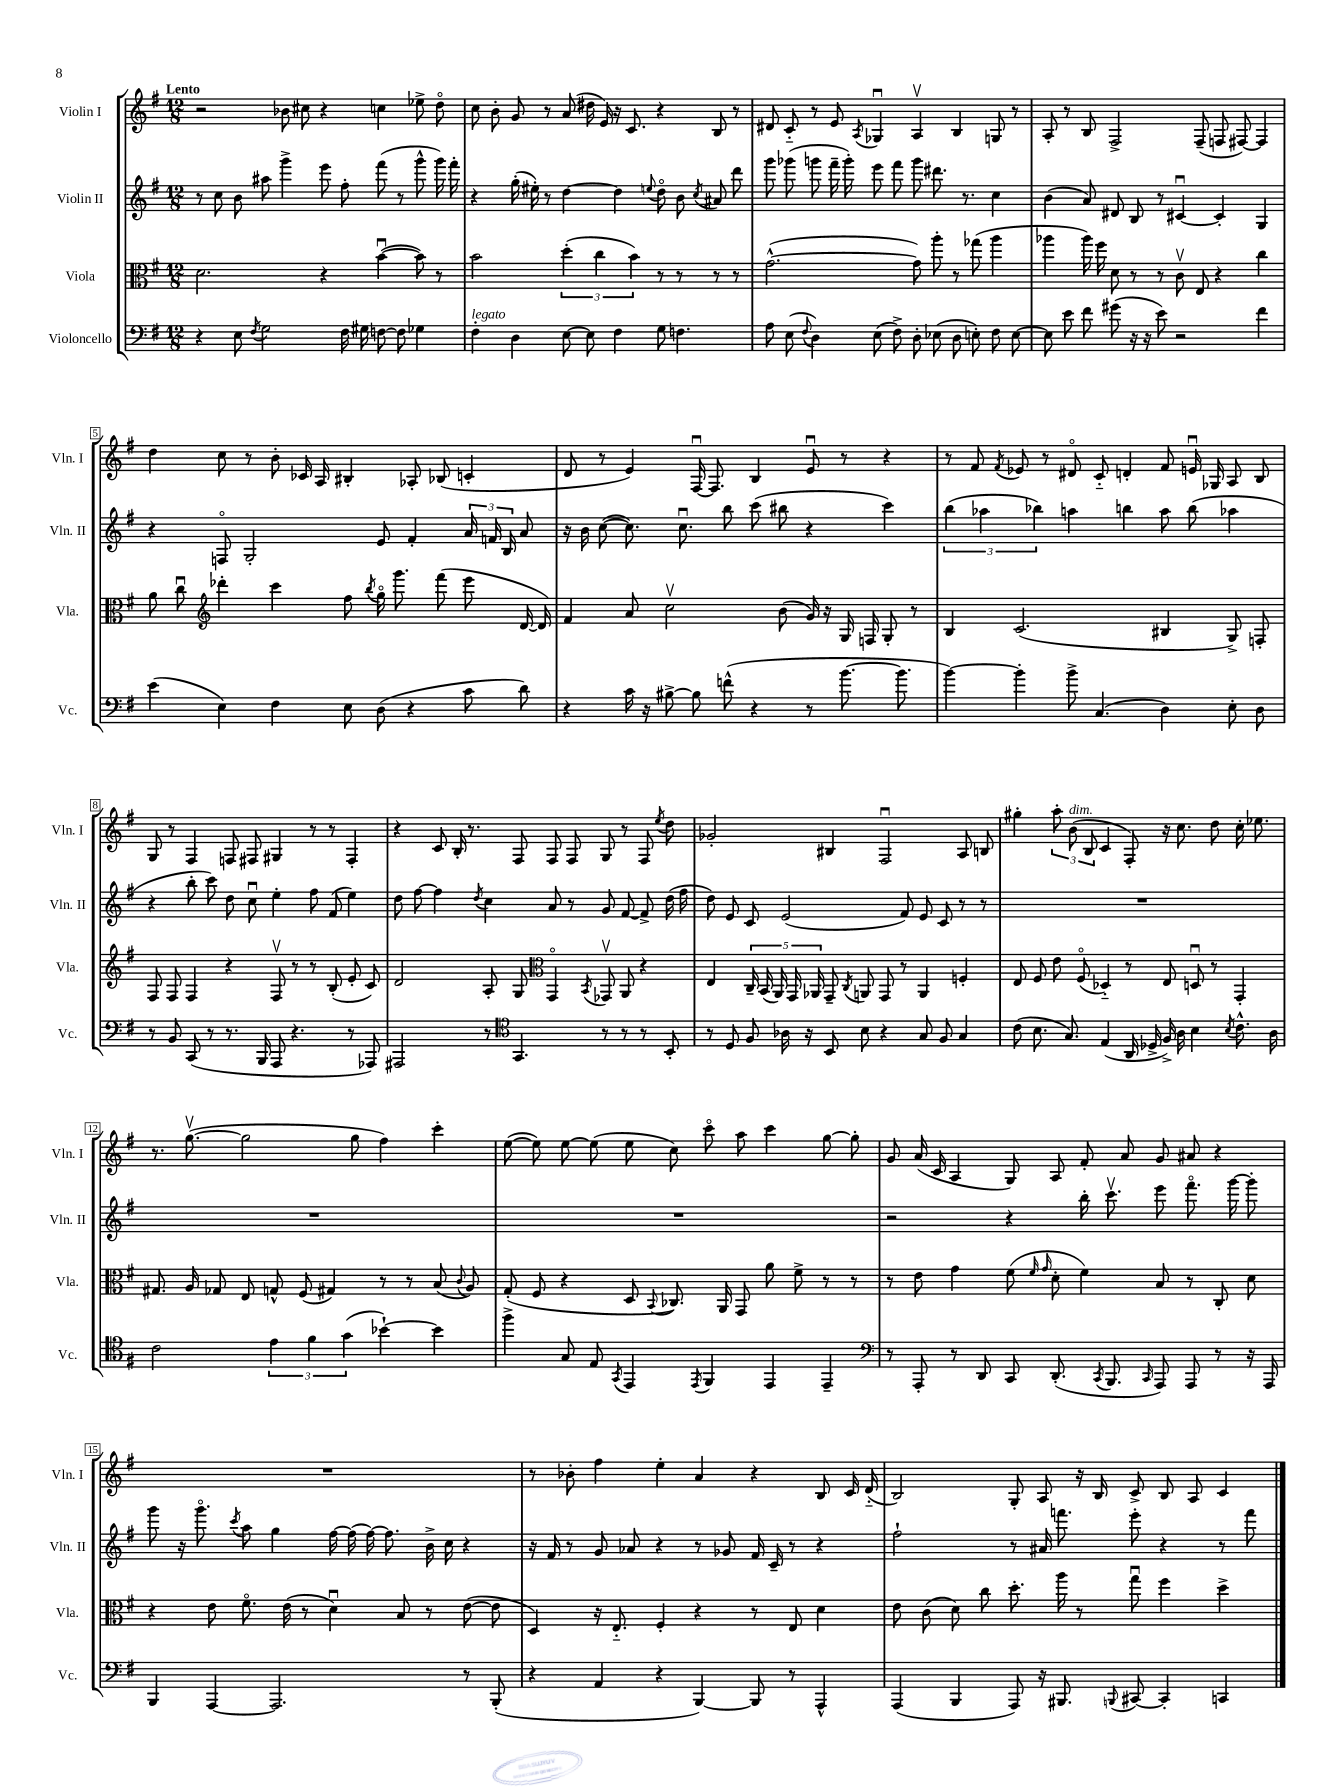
<<
\new StaffGroup <<
\new Staff = "s0" \with { instrumentName = "Violin I" shortInstrumentName = "Vln. I" } {
    \clef treble \key g \major \numericTimeSignature \time 12/8 \tempo "Lento"
    \autoBeamOff r2 bes'8 cis''8 r4 c''4 ees''8-> d''8\flageolet |
    c''8 b'8-. g'8 r8 a'8( dis''16 e'16) r16 c'8. r4 b8 r8 |
    dis'8 c'8-_ r8 e'8 \acciaccatura { a8 } ges4\downbow a4\upbow b4 g8 r8 |
    a8-. r8 b8 fis2-> fis8--( f8 fis8~) fis4 |
    d''4 c''8 r8 b'8-. ces'16 a16 bis4-. aes8-. bes8( c'4-. |
    d'8 r8 e'4) fis16~\downbow fis8. b4 e'8\downbow r8 r4 |
    r8 fis'8 \acciaccatura { fis'8 } ees'8 r8 dis'8\flageolet c'8-_ d'4-. fis'8 e'16\downbow ges16 a8 b8 |
    g8 r8 fis4 f8 fis8 gis4 r8 r8 fis4-. |
    r4 c'8 b16-. r8. fis8 fis8 fis8 g8 r8 fis8 \acciaccatura { e''8 } d''8 |
    ges'2-. bis4 fis2\downbow a8 b8 |
    gis''4-. \tuplet 3/2 { a''8-. b'8^\markup { \italic "dim." }( b8 } c'4 fis8-.) r16 c''8. d''8 c''16-. ees''8. |
    r8. g''8.~\upbow( g''2 g''8 fis''4) c'''4-. |
    e''8~( e''8) e''8~ e''8( e''8 c''8) c'''8\flageolet a''8 c'''4 g''8~ g''8-. |
    g'8 a'16( c'16 a4 g8) a8 fis'8-. a'8 g'8 ais'8 r4 |
    R1. |
    r8 bes'8-. fis''4 e''4-. a'4 r4 b8 c'16 d'16-_( |
    b2) g8-. a8 r16 b16 c'8-> b8 a8 c'4 \bar "|." |
}
\new Staff = "s1" \with { instrumentName = "Violin II" shortInstrumentName = "Vln. II" } {
    \clef treble \key g \major \numericTimeSignature \time 12/8
    \autoBeamOff r8 c''8 b'8 ais''8 g'''4-> e'''8 fis''8-. fis'''8( r8 g'''8-^ g'''16) fis'''16-. |
    r4 g''16-.( eis''16-.) r8 d''4~ d''4 \appoggiatura { e''8 } d''8\flageolet b'8 \acciaccatura { c''8 } ais'8 d'''8 |
    g'''8 ges'''8( g'''8 fis'''16-- g'''16-.) e'''8 fis'''8 g'''8 dis'''8. r8. c''4 |
    b'4( a'8) dis'8 b8 r8 cis'4~\downbow cis'4-. g4 |
    r4 f8\flageolet g2-. e'8 fis'4-. \tuplet 3/2 { a'16 f'16 b16 } a'8 |
    r16 b'16 c''8~( c''8.) c''8.\downbow b''8 c'''8( bis''8 r4 c'''4) |
    \tuplet 3/2 { b''4( aes''4 bes''4) } a''4 b''4 a''8 b''8( aes''4 |
    r4 b''8-. c'''8) d''8 c''8\downbow e''4-. fis''8 fis'8( e''4) |
    d''8 fis''8~ fis''4 \acciaccatura { d''8 } c''4 a'8 r8 g'8 fis'8~ fis'8-> d''16( fis''16 |
    d''8) e'8 c'8 e'2( fis'8) e'8 c'8 r8 r8 |
    R1. |
    R1. |
    R1. |
    r2 r4 b''16-. c'''8.\upbow e'''8 fis'''8.\flageolet g'''16~ g'''8-. |
    g'''8 r16 g'''8.\flageolet \acciaccatura { c'''8 } a''8 g''4 fis''16~ fis''16( fis''16~) fis''8. b'16-> c''16 r4 |
    r16 fis'16 r8 g'8 aes'8 r4 r8 ges'8 fis'16 c'16-- r8 r4 |
    fis''2-! r8 ais'16 f'''8. e'''8-. r4 r8 f'''8 \bar "|." |
}
\new Staff = "s2" \with { instrumentName = "Viola" shortInstrumentName = "Vla." } {
    \clef alto \key g \major \numericTimeSignature \time 12/8
    \autoBeamOff d'2. r4 b'4~\downbow( b'8) r8 |
    b'2 \tuplet 3/2 { d''4-.( c''4 b'4) } r8 r8 r8 r8 |
    g'2.~-^( g'8) a''8-. r8 ges''8( a''4 |
    aes''4 aes''16) fis''16 d'8 r8 r8 c'8\upbow e8 r4 c''4 |
    a'8 c''8\downbow \clef treble des'''4-. c'''4 fis''8 \acciaccatura { b''8 } g''16\flageolet g'''8. fis'''8( e'''8 d'16~ d'16) |
    fis'4 a'8 c''2\upbow b'8( g'16) r16 g16 f16 g8-. r8 |
    b4 c'2.( bis4 g8->) f8-. |
    fis8 fis8 fis4 r4 fis8\upbow r8 r8 b8-.( e'8-. c'8) |
    d'2 a8-. g8 \clef alto g,4\flageolet \acciaccatura { b,8 } ges,8\upbow a,8 r4 |
    e4 \tuplet 5/4 { c16-- b,16( a,16) g,16 aes,16 } g,8-- \acciaccatura { c8 } a,8 g,8 r8 a,4 f4-. |
    e8 fis8 e'8 fis8\flageolet( des4-_) r8 e8 d8\downbow r8 g,4-. |
    gis8. a16 ges8 e8 g8-^ fis8( gis4) r8 r8 b8( \appoggiatura { c'8 } a8) |
    g8-.( fis8 r4 d8 \appoggiatura { b,8 } ces8.) a,16 g,8 a'8 fis'8-> r8 r8 |
    r8 e'8 g'4 fis'8( \grace { fis'16 g'16 } d'8-. fis'4) b8 r8 c8-. d'8 |
    r4 e'8 fis'8.\flageolet e'16( r8 d'4\downbow) b8 r8 e'8~( e'8 |
    d4) r16 e8.-_ fis4-. r4 r8 e8 d'4 |
    e'8 c'8( d'8) c''8 d''8.-. a''16 r8 g''8\downbow fis''4 d''4-> \bar "|." |
}
\new Staff = "s3" \with { instrumentName = "Violoncello" shortInstrumentName = "Vc." } {
    \clef bass \key g \major \numericTimeSignature \time 12/8
    \autoBeamOff r4 e8 \acciaccatura { fis8 } g2 fis16 gis16 f8~ f8 ges4 |
    fis4-.^\markup { \italic "legato" } d4 e8~ e8 fis4 g8 f4. |
    a8 e8( \appoggiatura { fis8 } d4) e8( fis8->) d8-. ees8( d8 e8-.) fis8 e8~ |
    e8 e'8 fis'8 gis'8( r16 r16 e'8) r2 fis'4 |
    e'4( e4) fis4 e8 d8( r4 c'8 d'8) |
    r4 c'16 r16 bis8~-> bis8 f'8-^( r4 r8 b'8.~ b'8. |
    b'4~) b'4-. b'8-> c4.( d4) e8-. d8 |
    r8 b,8 c,8( r8 r8. b,,16 a,,8 r4. r8 aes,,8) |
    ais,,2 r8 \clef tenor g,4. r8 r8 r8 b,8-. |
    r8 d8 fis8 aes16 r16 b,8 b8 r4 g8 fis8 g4 |
    c'8( b8. g8.) e4( a,16 des16-> fis16->) a16 b4 \acciaccatura { b8 } c'8.-^ a16 |
    c'2 \tuplet 3/2 { e'4 fis'4 g'4( } bes'4~-!) bes'4 |
    fis''4-> g8 e8 \acciaccatura { g,8 } e,4 \acciaccatura { e,8 } fis,4 e,4 e,4-- |
    \clef bass r8 a,,8-. r8 d,8 c,8 d,8.-.( \acciaccatura { c,8 } b,,8. \grace { c,16 } a,,8) a,,8 r8 r16 a,,16 |
    b,,4 a,,4~ a,,2. r8 b,,8-.( |
    r4 a,4 r4 b,,4~) b,,8 r8 a,,4-^ |
    a,,4( b,,4 a,,8) r16 bis,,8. \appoggiatura { b,,8 } cis,8~ cis,4-. c,4 \bar "|." |
}
>>
>>
\layout { \context { \Score \override BarNumber.stencil = #(make-stencil-boxer 0.1 0.3 ly:text-interface::print) } }
